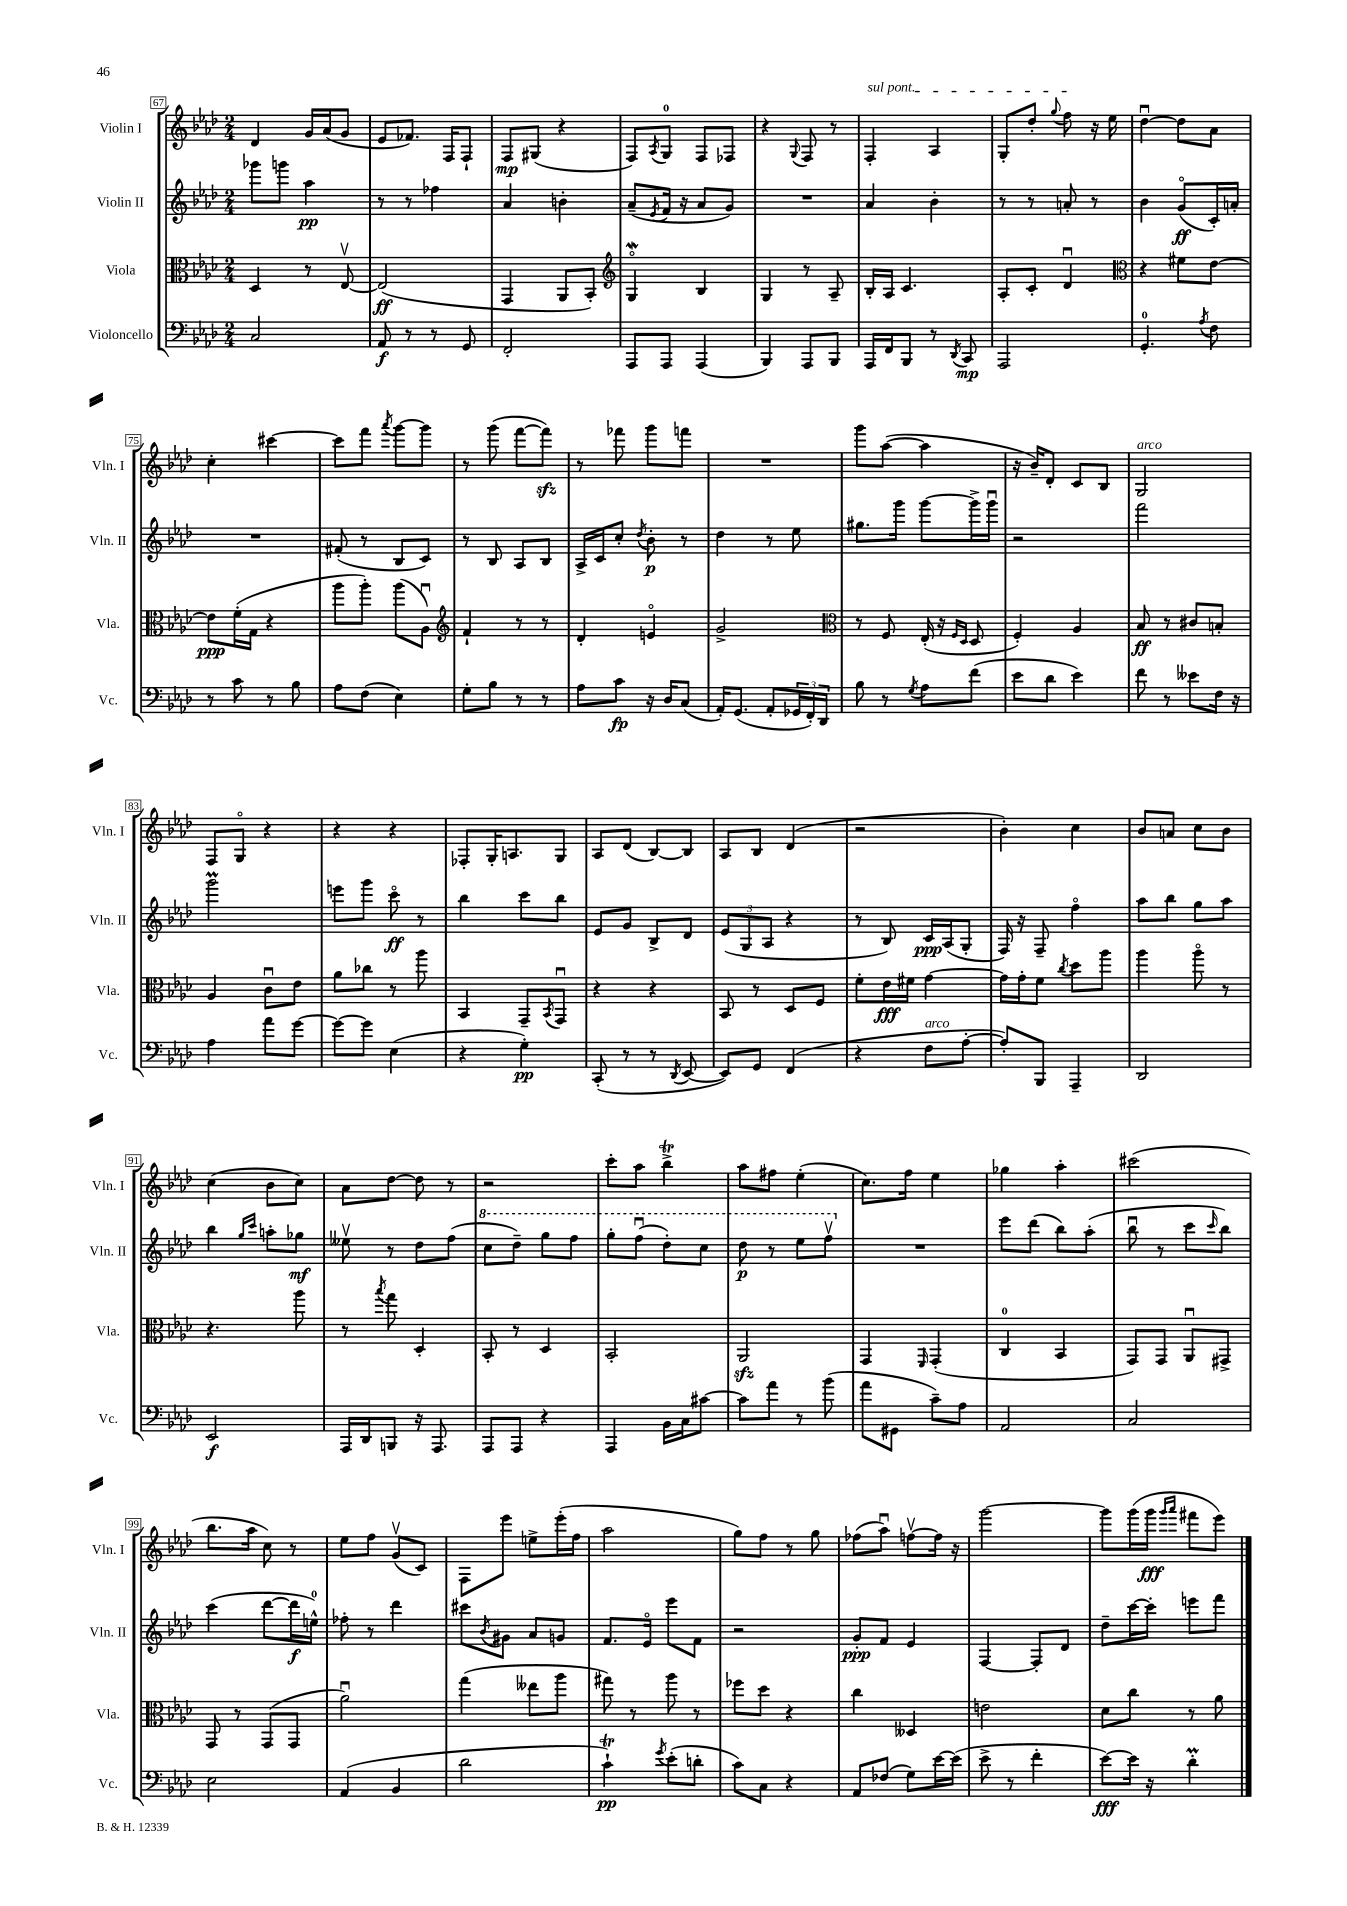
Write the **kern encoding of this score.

**kern	**kern	**kern	**kern
*staff4	*staff3	*staff2	*staff1
*clefF4	*clefC3	*clefG2	*clefG2
*k[b-e-a-d-]	*k[b-e-a-d-]	*k[b-e-a-d-]	*k[b-e-a-d-]
*M2/4	*M2/4	*M2/4	*M2/4
2C/	4D-/	8ggg-\L	4d-/
.	.	8ggg\J	.
.	8r	4aa-\	16g/LL
.	.	.	(16a-/J
.	[8E-v/	.	8g/J
=	=	=	=
8AA-/	(2E-/]	8r	8e-/L
8r	.	8r	8.f-/J)
8r	.	4ff-\	.
.	.	.	16F/LK
8GG/	.	.	8F`/J
=	=	=	=
2FF'/	4GG/	4a-/	8F/L
.	.	.	(8G#/J
.	8AA-/L	4b'\	4r
.	8BB-'/J)	.	.
=	=	=	=
*	*clefG2	*	*
8AAA-/L	4Go/	(8a-~/L	8F/L)
.	.	8qe-/	8qA-/
8AAA-/J	.	16f/Jk	8G/J
.	.	16r	.
(4AAA-/	4B-/	8a-/L	8F/L
.	.	8g/J)	8F-/J
=	=	=	=
4BBB-/)	4G/	2r	4r
.	.	.	8qqG/
8AAA-/L	8r	.	8F/
8BBB-/J	8A-~/	.	8r
=	=	=	=
16AAA-/LL	16B-'/LL	4a-/	4F'/
16FF/J	16A-/JJ	.	.
8BBB-/J	4.c/	.	.
8r	.	4b-'\	4A-/
8qDD-/	.	.	.
8CC/	.	.	.
=	=	=	=
2AAA-/	8A-'/L	8r	8G'/L
.	8c'/J	8r	8dd-'/J
.	.	.	8qqgg/
.	4d-u/	8a'/	8ff\
.	.	8r	16r
.	.	.	16ee-\
=	=	=	=
*	*clefC3	*	*
4.GG'/	4r	4b-\	[4dd-u\
.	8f#\L	(8go/L	8dd-\]L
8qA-/	.	.	.
8F\	[8e-\J	16c'/L)	8a-\J
.	.	16a'/JJ	.
=	=	=	=
8r	8e-\]L	2r	4cc'\
8c\	(16f'\L	.	.
.	16G\JJ	.	.
8r	4r	.	[4ccc#\
8B-\	.	.	.
=	=	=	=
8A-\L	8aa-\L	(8f#'/	8ccc#\]L
(8F\J	8aa-'\J)	8r	8fff\J
.	.	.	8qaaa-/
4E-\)	(8aa-\L	8B-/L	[8ggg\L
.	8A-u\J)	8c/J)	8ggg\]J
=	=	=	=
*	*clefG2	*	*
8G'\L	4f`/	8r	8r
8B-\J	.	8B-/	(8ggg\
8r	8r	8A-/L	[8fff\L
8r	8r	8B-/J	8fff\]J)
=	=	=	=
8A-\L	4d-'/	16A-^/LL	8r
.	.	16c/J	.
8c\J	.	8cc'/J	8fff-\
.	.	8qdd-/	.
16r	4eo/	8b-'\	8ggg\L
16D-/LK	.	.	.
(8C/J	.	8r	8fff\J
=	=	=	=
16AA-'/LK)	2g^/	4dd-\	2r
(8.GG/J	.	.	.
8AA-'/L	.	8r	.
24GG-/L	.	8ee-\	.
24FF'/)	.	.	.
24DD-/JJ	.	.	.
=	=	=	=
*	*clefC3	*	*
8B-\	8r	8.gg#\L	8ggg\L
8r	8F/	.	([8aa-\J
.	.	16ggg\Jk	.
8qG/	.	.	.
8A-\L	(16E-'/	[8ggg\L	4aa-\]
.	16r	.	.
.	16qqF/LL	.	.
.	16qqD-/JJ	.	.
(8f\J	8D-/	16ggg^\]L	.
.	.	16gggu\JJ	.
=	=	=	=
8e-\L	4F'/)	2r	16r
.	.	.	16b-~/LK)
8d-\J	.	.	8d-'/J
4e-\)	4A-/	.	8c/L
.	.	.	8B-/J
=	=	=	=
8f\	8B-/	2fff\	2G/
8r	8r	.	.
8e--\L	8c#/L	.	.
16F\Jk	8B'/J	.	.
16r	.	.	.
=	=	=	=
4A-\	4A-/	2ggg\	8F/L
.	.	.	8Go/J
8a-\L	8cu\L	.	4r
[8g\J	8e-\J	.	.
=	=	=	=
8g\_L	8a-\L	8eee\L	4r
8g\]J	8cc-\J	8ggg\J	.
(4E-\	8r	8ccco\	4r
.	8aa-\	8r	.
=	=	=	=
4r	4BB-/	4bb-\	8F-'/L
.	.	.	16G'/K
.	.	.	8.A/
4G'\)	8GG~/L	8ccc\L	.
.	8qBB-/	.	.
.	8GGu/J	8bb-\J	8G/J
=	=	=	=
(8CC'/	4r	8e-/L	8A-/L
8r	.	8g/J	(8d-/J
8r	4r	8B-^/L	[8B-/L)
8qDD-/	.	.	.
[8EE-/	.	8d-/J	8B-/]J
=	=	=	=
8EE-/]L)	8BB-/	(12e-/L	8A-/L
.	.	12G/	.
8GG/J	8r	.	8B-/J
.	.	12A-/J	.
(4FF/	8D-/L	4r	(4d-/
.	8F/J	.	.
=	=	=	=
4r	8f'\L	8r	2r
.	16e-\L	8B-/)	.
.	16f#\JJ	.	.
8F\L	[4g\	16c/LL	.
.	.	(16A-/J	.
[8A-'\J	.	8G'/J	.
=	=	=	=
8A-'/]L)	16g\]LL	16F/)	4b-'\)
.	16g'\J	16r	.
8BBB-/J	8f\J	8F~/	.
.	8qcc/	.	.
4AAA-~/	8dd-\L	4ffo\	4cc\
.	8aa-\J	.	.
=	=	=	=
2DD-/	4aa-\	8aa-\L	8b-/L
.	.	8bb-\J	8a/J
.	8aa-o\	8gg\L	8cc\L
.	8r	8aa-\J	8b-\J
=	=	=	=
2EE-/	4.r	4bb-\	(4cc\
.	.	16qqgg/LL	.
.	.	16qqccc/JJ	.
.	.	8aa'\L	8b-\L
.	8aa-\	8gg-\J	8cc\J)
=	=	=	=
16AAA-/LL	8r	8ee--v\	8a-\L
16DD-/J	.	.	.
.	8qbb-/	.	.
8BBB/J	8gg\	8r	[8dd-\J
16r	4D-'/	8dd-\L	8dd-\]
8.AAA-/	.	.	.
.	.	(8ff\J	8r
=	=	=	=
8AAA-/L	8BB-'/	8ccc\L	2r
8AAA-/J	8r	8ddd-~\J)	.
4r	4D-/	8ggg\L	.
.	.	8fff\J	.
=	=	=	=
4AAA-/	2BB-'/	8ggg'\L	8ccc'\L
.	.	(8fffu\J	8aa-\J
16BB-\LL	.	8ddd-'\L)	4bb-^\
16C\J	.	.	.
[8c#\J	.	8ccc\J	.
=	=	=	=
8c#\]L	2AA-/	8ddd-\	8aa-\L
8a-\J	.	8r	8ff#\J
8r	.	8eee-\L	(4ee-'\
(8b-\	.	8fffv\J	.
=	=	=	=
8a-\L	4GG/	2r	8.cc\L)
8GG#\J	.	.	.
.	.	.	16ff\Jk
.	16qqFF/	.	.
8c~\L)	(4GG'/	.	4ee-\
8A-\J	.	.	.
=	=	=	=
2AA-/	4C/	8eee-\L	4gg-\
.	.	(8ddd-\J	.
.	4BB-/	8bb-\L)	4aa-'\
.	.	(8aa-'\J	.
=	=	=	=
2C/	8GG/L)	8bb-u\	(2ccc#\
.	8GG/J	8r	.
.	8AA-u/L	8ccc\L	.
.	.	16qqccc/	.
.	8GG#^/J	8bb-\J)	.
=	=	=	=
2E-\	8GG/	(4ccc\	8.bb-\L
.	8r	.	.
.	.	.	16aa-\Jk
.	(8GG/L	[8ddd-\L	8cc\)
.	8GG/J	16ddd-\]L	8r
.	.	16ee^^\JJ)	.
=	=	=	=
(4AA-/	2a-u\)	8ff-'\	8ee-\L
.	.	8r	8ff\J
4BB-/	.	4ddd-\	(8gv/L
.	.	.	8c/J)
=	=	=	=
2d-\	(4gg\	8ccc#\L	8F\L
.	.	8qb-/	.
.	.	8g#\J	8eee-\J
.	8ee--\L	8a-/L	8ee^\L
.	8aa-\J	8g/J	(16eee-'\L
.	.	.	16ff\JJ
=	=	=	=
4c`\)	8gg#\)	8.f/L	2aa-\
.	8r	.	.
.	.	16e-o/Jk	.
8qg/	.	.	.
(8e-'\L	8aa-\	8eee-\L	.
8d'\J	8r	8f\J	.
=	=	=	=
8c\L)	8ff-\L	2r	8gg\L)
8C\J	8dd-\J	.	8ff\J
4r	4r	.	8r
.	.	.	8gg\
=	=	=	=
8AA-/L	4cc\	8g'/L	(8ff-\L
(8F-/J	.	8f/J	8aa-u\J)
8G\L)	4D--/	4e-/	[8ffv\L
[16e-\L	.	.	16ff\]Jk
(16e-\]JJ	.	.	16r
=	=	=	=
8e-^\	2e\	[4F/	[2ggg\
8r	.	.	.
4f'\	.	8F'/]L	.
.	.	8d-/J	.
=	=	=	=
[8e-\L)	8d-\L	8dd-~\L	8ggg\]L
16e-\]Jk	8cc\J	[16ccc\L	(16ggg\L
16r	.	16ccc'\]JJ	16ggg\JJ
.	.	.	16qqggg/LL
.	.	.	16qqaaa-/JJ
4d-'\	8r	8eee\L	8fff#\L
.	8a-\	8fff\J	8eee-\J)
==	==	==	==
*-	*-	*-	*-
